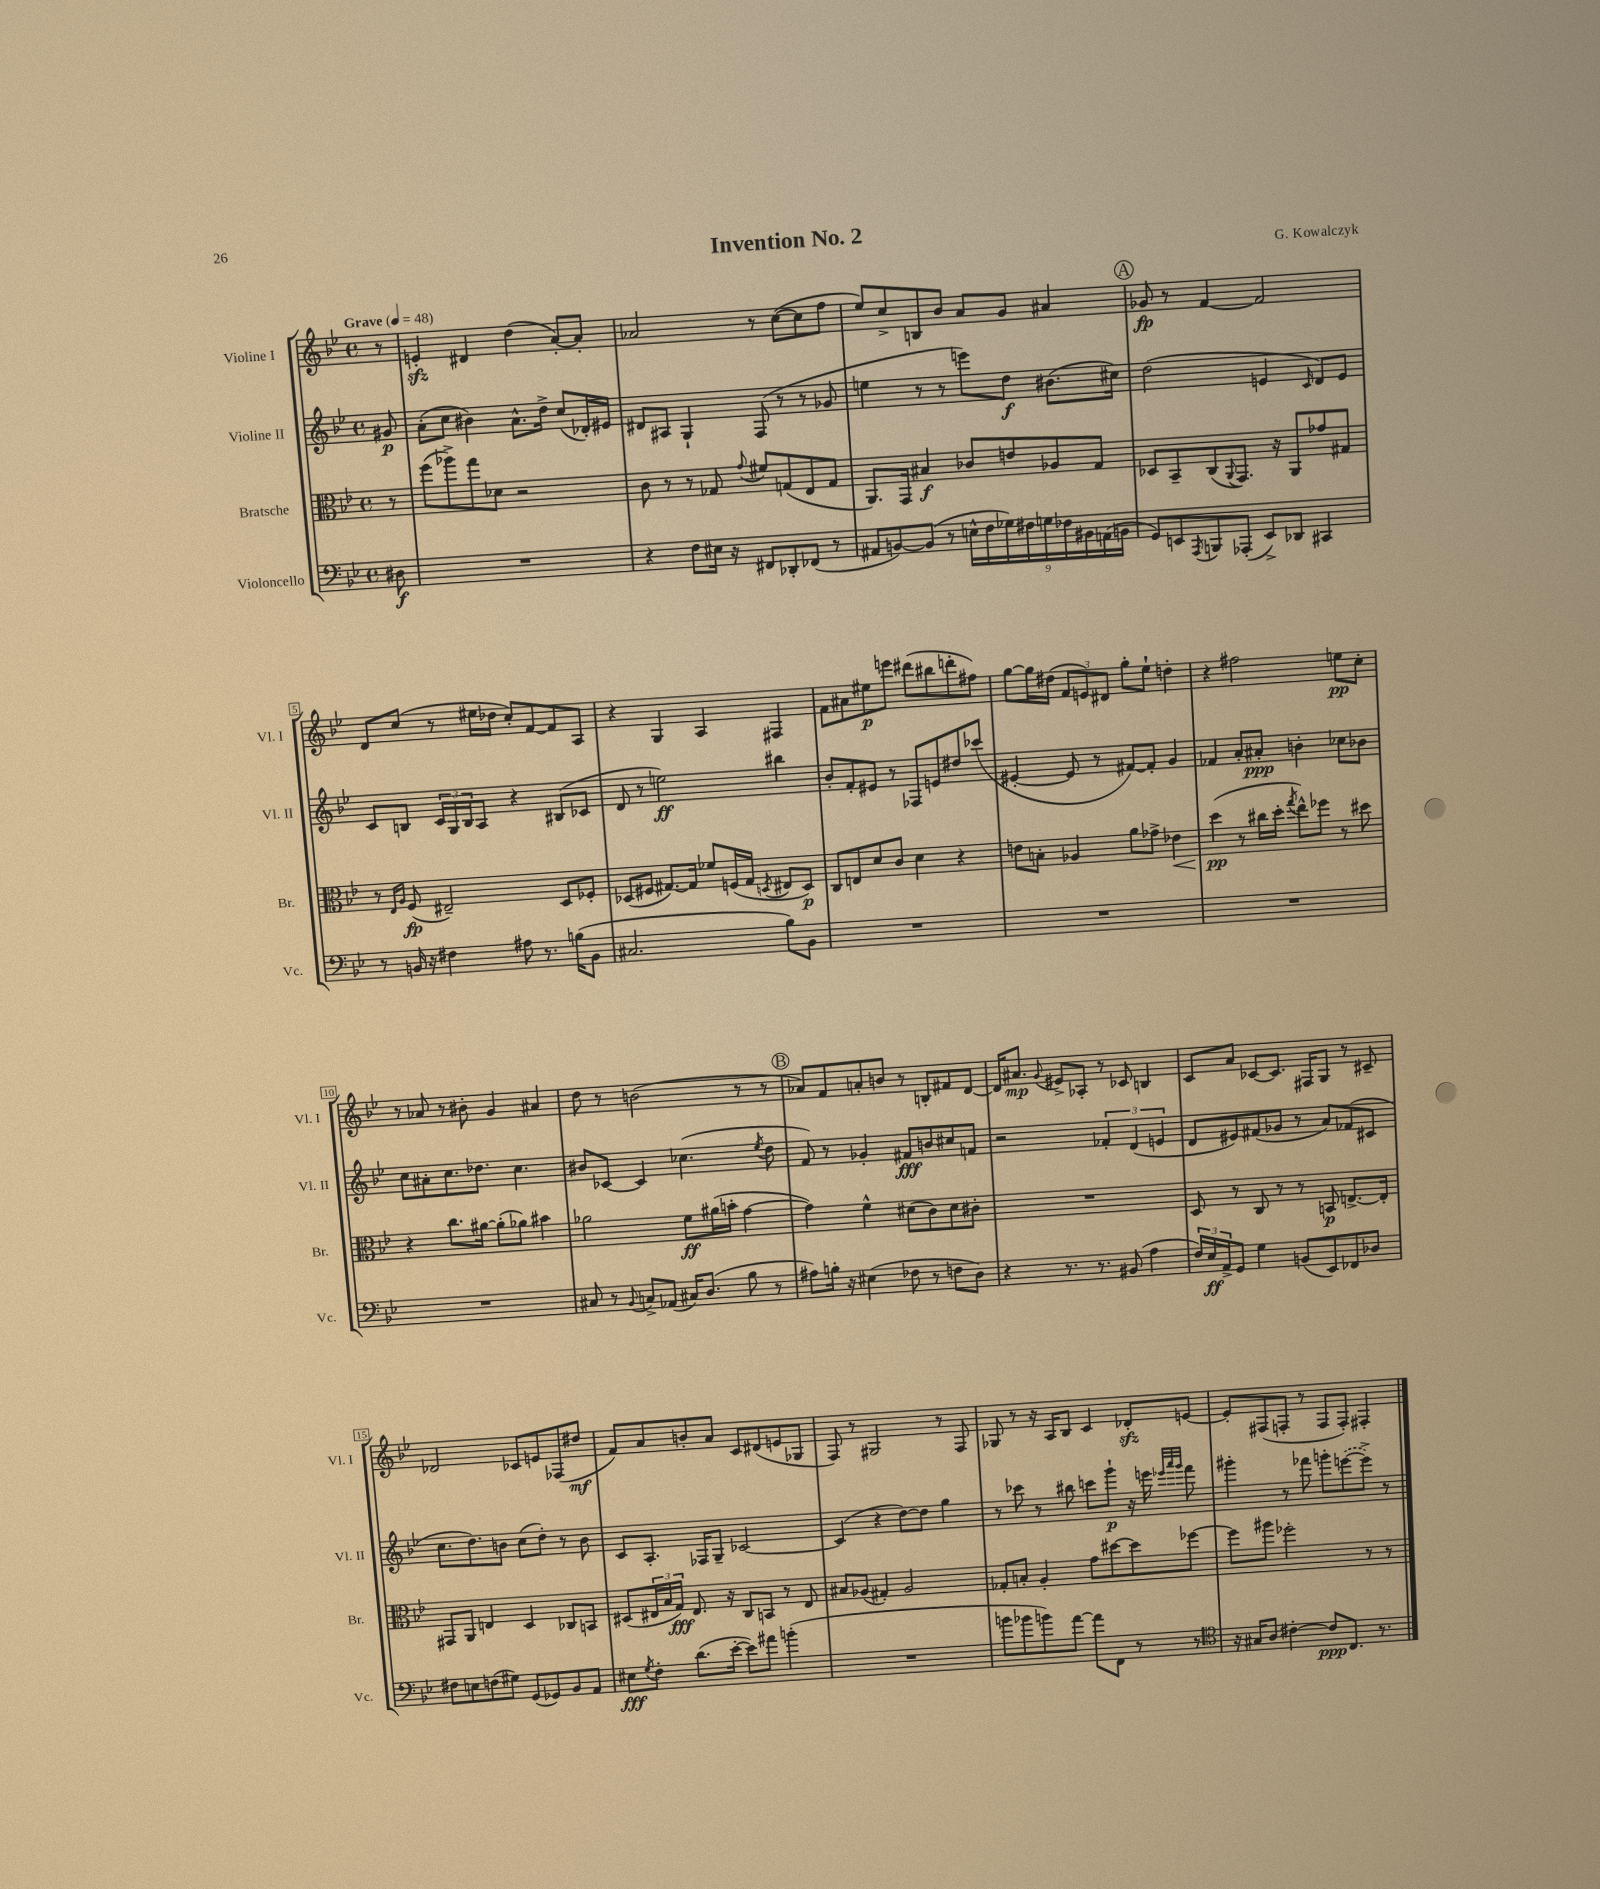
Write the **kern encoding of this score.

**kern	**dynam	**kern	**dynam	**kern	**dynam	**kern	**dynam
*part4	*part4	*part3	*part3	*part2	*part2	*part1	*part1
*staff4	*staff4	*staff3	*staff3	*staff2	*staff2	*staff1	*staff1
*I"Violoncello	*	*I"Bratsche	*	*I"Violine II	*	*I"Violine I	*
*I'Vc.	*	*I'Br.	*	*I'Vl. II	*	*I'Vl. I	*
*clefF4	*	*clefC3	*	*clefG2	*	*clefG2	*
*k[b-e-]	*	*k[b-e-]	*	*k[b-e-]	*	*k[b-e-]	*
*M4/4	*	*M4/4	*	*M4/4	*	*M4/4	*
*met(c)	*	*met(c)	*	*met(c)	*	*met(c)	*
*MM48	*	*MM48	*	*MM48	*	*MM48	*
=	=	=	=	=	=	=	=
!	!	!	!	!	!	!LO:TX:a:B:t=Grave	!
8D#X\	f	8r	.	8g#X/	p	8r	.
=1	=1	=1	=1	=1	=1	=1	=1
1r	.	(8ff\L	.	(8a'\L	.	4enzz'/	.
.	.	8aa-X^\)	.	8cc\J	.	.	.
.	.	8gg\	.	4b#X\)	.	4d#X/	.
.	.	8d-X\J	.	.	.	.	.
.	.	2r	.	8.a^^\L	.	(4dd\	.
.	.	.	.	16dd^\Jk	.	.	.
.	.	.	.	(8cc/L	.	[8a'/L)	.
.	.	.	.	16d-X'/L)	.	8a'/J]	.
.	.	.	.	16e#X/JJ	.	.	.
=2	=2	=2	=2	=2	=2	=2	=2
4r	.	8c\	.	8d#X/L	.	2a-X/	.
.	.	8r	.	8A#X/J	.	.	.
8F\L	.	8r	.	4G`/	.	.	.
16E#X\Jk	.	8G-X/	.	.	.	.	.
16r	.	.	.	.	.	.	.
.	.	8qqg/	.	.	.	.	.
8FF#X/L	.	8f#X/L	.	(8F/	.	8r	.
8DD-X'/	.	(8Gn/	.	8r	.	([8cc\L	.
(8FF-X/J	.	8E-/	.	8r	.	8cc\]	.
8r	.	8G/J	.	8g-X/	.	8ff\J	.
=3	=3	=3	=3	=3	=3	=3	=3
8AA#X/L	.	8.AA/L)	.	4een\	.	8ee-/L)	.
[8BBn/)	.	.	.	.	.	8cc^/	.
.	.	16GG/Jk	.	.	.	.	.
(8BB/J]	.	4B#X/	f	8r	.	8Bn/	.
8r	.	.	.	8r	.	8b-/J	.
18En^^\LL	.	8c-X/L	.	8eeen\L)	.	8a/L	.
18F\	.	.	.	.	.	.	.
18G-X\)	.	.	.	.	.	.	.
.	.	8en/	.	8dd\J	f	8g/J	.
18F#X\	.	.	.	.	.	.	.
18Gn\	.	.	.	.	.	.	.
.	.	8A-X/	.	(8.b#X\L	.	4a#X/	.
18F-X\	.	.	.	.	.	.	.
18BB#X\	.	.	.	.	.	.	.
.	.	8G/J	.	.	.	.	.
(18AAn\	.	.	.	.	.	.	.
.	.	.	.	16cc#X\Jk)	.	.	.
18BBn\JJ	.	.	.	.	.	.	.
!!LO:REH:place=s1:t=A
=4	=4	=4	=4	=4	=4	=4	=4
8GG/L)	.	8D-X/L	.	(2dd\	.	8g-X/	fp
8EEn/	.	8BB-~/	.	.	.	8r	.
8qAAA/	.	.	.	.	.	.	.
8BBBn/	.	(8C/	.	.	.	[4f/	.
.	.	8qqAA/	.	.	.	.	.
(8AAA-X'/J	.	8.GG/J)	.	.	.	.	.
8EE^/L)	.	.	.	4en/	.	2f/]	.
.	.	16r	.	.	.	.	.
8DD-X/J	.	8AA/L	.	.	.	.	.
.	.	.	.	16qqc/	.	.	.
4CC#X/	.	8g-X/	.	8d/L)	.	.	.
.	.	8G#X/J	.	8e/J	.	.	.
!!LO:LB:g=z
=5	=5	=5	=5	=5	=5	=5	=5
8r	.	8r	.	8c/L	.	8d/L	.
.	.	16qqE-/LL	.	.	.	.	.
.	.	16qqA/JJ	.	.	.	.	.
16BBn/	.	(8F/	fp	8Bn/J	.	(8cc/J	.
16r	.	.	.	.	.	.	.
4F#X\	.	2E#X~/)	.	24c/LL	.	8r	.
.	.	.	.	24G/	.	.	.
.	.	.	.	24B/J	.	.	.
.	.	.	.	8A/J	.	16ee#X\LL	.
.	.	.	.	.	.	16dd-X\JJ	.
8A#X\	.	.	.	4r	.	8cc'/L)	.
8.r	.	.	.	.	.	[8f/	.
.	.	8D/L	.	(8B#X/L	.	8f/]	.
(16Bn\KL	.	.	.	.	.	.	.
8BB\J	.	8F-X'/J	.	8c-X/J	.	8A/J	.
=6	=6	=6	=6	=6	=6	=6	=6
2.C#X/	.	(8D-X/L	.	8d/	.	4r	.
.	.	8F#X/J	.	8r	.	.	.
.	.	[8.G#X/L)	.	2een\)	ff	4G/	.
.	.	16G#/Jk]	.	.	.	.	.
.	.	8f-X/L	.	.	.	4A/	.
.	.	(16Fn/L	.	.	.	.	.
.	.	16G#/JJ	.	.	.	.	.
.	.	8qDn/	.	.	.	.	.
8B-\L)	.	8E#X/L	.	4bb#X\	.	4F#X/	.
8BB-\J	.	8D/J)	p	.	.	.	.
=7	=7	=7	=7	=7	=7	=7	=7
1r	.	8C/L	.	8b-'/L	.	8f\L	.
.	.	8En/	.	8f'/	.	8a#X\	.
.	.	8d/	.	8e#X/J	.	8ee#X\	p
.	.	8c/J	.	8r	.	8eeen\J	.
.	.	4d\	.	8F-X/L	.	(8ddd#X\L	.
.	.	.	.	8en/	.	8bb#X\	.
.	.	4r	.	8dd#X/	.	8dddn'\	.
.	.	.	.	(8ccc-X/J	.	8ff#X\J)	.
=8	=8	=8	=8	=8	=8	=8	=8
1r	.	8en\L	.	[4e#X'/	.	[8gg\L	.
.	.	8Bn'\J	.	.	.	16gg\L]	.
.	.	.	.	.	.	(16dd#X\JJ	.
.	.	4A-X/	.	8e#/]	.	12f/L	.
.	.	.	.	.	.	12en/)	.
.	.	.	.	8r	.	.	.
.	.	.	.	.	.	12d#X/J	.
.	.	8a\L	.	[8f#X/L)	.	8gg'\L	.
.	.	8g-X^\J	.	8f#'/J]	.	8ee-`\J	.
!	!	!	!LO:HP:b	!	!	!	!
.	.	4e-X\	<	4g/	.	4ddn'\	.
=9	=9	=9	=9	=9	=9	=9	=9
1r	.	(4dd\	pp	4f-X/	.	4r	.
.	.	8r	[	8a'/L	.	2ff#X\	.
.	.	16cc#X\LL	.	8a#X'/J	ppp	.	.
.	.	16dd'\JJ	.	.	.	.	.
.	.	8qgg/	.	.	.	.	.
.	.	8ee-^^\L)	.	4bn'\	.	.	.
.	.	8ff-X\J	.	.	.	.	.
.	.	8r	.	8cc-X\L	.	8een\L	pp
.	.	8dd#X\	.	8b-X\J	.	8cc'\J	.
!!LO:LB:g=z
=10	=10	=10	=10	=10	=10	=10	=10
1r	.	4r	.	8cc\L	.	8r	.
.	.	.	.	8a#X'\	.	8a-X/	.
.	.	8.cc\L	.	8.cc\	.	8r	.
.	.	.	.	.	.	8b#X'\	.
.	.	[16a#X\Jk	.	8.dd-X\J	.	.	.
.	.	(8a#'\L]	.	.	.	4g/	.
.	.	8a-X\J)	.	4.cc\	.	.	.
.	.	4b#X\	.	.	.	4a#X/	.
=11	=11	=11	=11	=11	=11	=11	=11
8C#X/	.	2a-X\	.	8b#X/L	.	8dd\	.
8r	.	.	.	[8c-X/J	.	8r	.
8qqBB-/	.	.	.	.	.	.	.
8Cn^/L	.	.	.	4c-/]	.	(2bn\	.
(8AA-X/J	.	.	.	.	.	.	.
16C#X/KL)	.	8f\L	ff	(4.cc-X\	.	.	.
(8.D/J	.	.	.	.	.	.	.
.	.	(16a#X\L	.	.	.	.	.
.	.	16bn'\JJ	.	.	.	.	.
8B-\	.	[4g\	.	.	.	8r	.
.	.	.	.	8qee-/	.	.	.
8r	.	.	.	8dd\	.	8r	.
!!LO:REH:place=s1:t=B
=12	=12	=12	=12	=12	=12	=12	=12
8A#X\L)	.	4g\])	.	8f/)	.	8a-X/L)	.
16Bn'\Jk	.	.	.	8r	.	8f/	.
16r	.	.	.	.	.	.	.
(4E#X\	.	4f^^\	.	4g-X'/	.	8an'/	.
.	.	.	.	.	.	8bn/J	.
8F-X\	.	(8d#X\L	.	8f#X/L	fff	8r	.
8r	.	8c\)	.	8bn/	.	8Bn'/L	.
8Fn\L	.	8d#\	.	8cc#X/	.	8f#X/	.
8D\J)	.	8c#X'\J	.	8fn/J	.	[8d/J	.
=13	=13	=13	=13	=13	=13	=13	=13
4r	.	1r	.	2r	.	16d/KL]	.
.	.	.	.	.	.	8.a#X/J	mp
.	.	.	.	.	.	8qqg/	.
8.r	.	.	.	.	.	8e#X^/L	.
.	.	.	.	.	.	8A-X'/J	.
8.r	.	.	.	.	.	.	.
.	.	.	.	6f-X'/	.	8r	.
(8BB#X/	.	.	.	.	.	8c-X/	.
.	.	.	.	(6d/	.	.	.
4A\	.	.	.	.	.	4Bn/	.
.	.	.	.	6en/	.	.	.
=14	=14	=14	=14	=14	=14	=14	=14
24F/LL)	.	8D/	.	8d/L	.	8c/L	.
24E-/	ff	.	.	.	.	.	.
24AA^/J	.	.	.	.	.	.	.
8GG/J	.	8r	.	8e#X/)	.	8a/J	.
4G\	.	8C/	.	(8f#X/	.	[8c-X/L	.
.	.	8r	.	8g-X/J	.	8.c-/J]	.
(8BBn/L	.	8r	.	8r	.	.	.
.	.	.	.	.	.	16F#X/KL	.
8EE-/)	.	8BBn/	p	8a/L)	.	8G/J	.
8FF-X/	.	[8.En^/L	.	(8f-X/	.	8r	.
8D-X/J	.	.	.	8c#X/J	.	8c#X~/	.
.	.	16E'/Jk]	.	.	.	.	.
!!LO:LB:g=z
=15	=15	=15	=15	=15	=15	=15	=15
8F#X\L	.	8GG#X/L	.	8.cc\L	.	2d-X/	.
8En\	.	8AA/J	.	.	.	.	.
.	.	.	.	8.dd\)	.	.	.
(8Fn\	.	4En/	.	.	.	.	.
8G#X\J)	.	.	.	8bn\J	.	.	.
(8GG/L	.	4D/	.	(8cc\L	.	8c-X/L	.
8GG-X/)	.	.	.	8dd'\J)	.	8en/	.
8BB-/	.	8C-X/L	.	8r	.	(8F-X/	.
8AA/J	.	8BBn/J	.	8b\	.	8dd#X/J	mf
=16	=16	=16	=16	=16	=16	=16	=16
8E#X\L	fff	(8D#X/L	.	8c/L	.	8f/L)	.
8qG/	.	.	.	.	.	.	.
8F'\J	.	24E#X/L	.	8.A'/J	.	8a/	.
.	.	24B-/	.	.	.	.	.
.	.	24G/JJ)	fff	.	.	.	.
(8.d\L	.	8.E#/	.	.	.	8bn'/	.
.	.	.	.	16F-X/KL	.	.	.
.	.	.	.	8G~/J	.	8a/J	.
[16e-'\Jk	.	16r	.	.	.	.	.
8e-\L])	.	8C/L	.	[2c-X/	.	8c/L	.
8a#X\J	.	8BBn/J	.	.	.	(8d#X/	.
(4bn'\	.	8r	.	.	.	8en/	.
.	.	8E#/	.	.	.	8G-X/J	.
=17	=17	=17	=17	=17	=17	=17	=17
1r	.	8B#X/L	.	(4c-/]	.	8F/)	.
.	.	(8A-X/J	.	.	.	8r	.
.	.	4G#X'/)	.	4r	.	2G#X/	.
.	.	2A-/	.	[8dd\L)	.	.	.
.	.	.	.	8dd\J]	.	.	.
.	.	.	.	4gg\	.	8r	.
.	.	.	.	.	.	8F/	.
=18	=18	=18	=18	=18	=18	=18	=18
8bn\L	.	8G-X'/L	.	8r	.	8G-X/	.
8b-X\	.	8Bn'/J	.	8ccc-X\	.	8r	.
8bn\)	.	4A'/	.	8r	.	16r	.
.	.	.	.	.	.	16A/KL	.
[8a\J	.	.	.	8bb#X\	.	8B-/J	.
8a\L]	.	8g\L	.	8cccn\L	.	4c/	.
8FF\J	.	[8dd#X\	.	8ggg`\J	p	.	.
8r	.	8dd#\]	.	16r	.	8d-Xzz'/L	.
.	.	.	.	16eeen\	.	.	.
.	.	.	.	32qqeee-X/LLL	.	.	.
.	.	.	.	32qqaaa/	.	.	.
.	.	.	.	32qqggg/JJJ	.	.	.
8r	.	[8ff-X\J	.	8fff\	.	[8en/J	.
=19	=19	=19	=19	=19	=19	=19	=19
*clefC4	*	*	*	*	*	*	*
16r	.	8ff-\L]	.	4ggg#X'\	.	8e'/L]	.
16G#X/KL	.	.	.	.	.	.	.
8A/J	.	8aa#X\J	.	.	.	(8F#X/	.
[4c#X'\	.	2ff-X'\	.	8r	.	8Fn'/J	.
.	.	.	.	8fff-X\	.	8r	.
8c#/L]	ppp	.	.	8gggn'\L	.	8F/L	.
8.C/J	.	.	.	([8eeen\	.	8F'/J)	.
.	.	8r	.	8eee^\J])	.	4F#X'/	.
8.r	.	.	.	.	.	.	.
.	.	8r	.	8r	.	.	.
==	==	==	==	==	==	==	==
*-	*-	*-	*-	*-	*-	*-	*-
